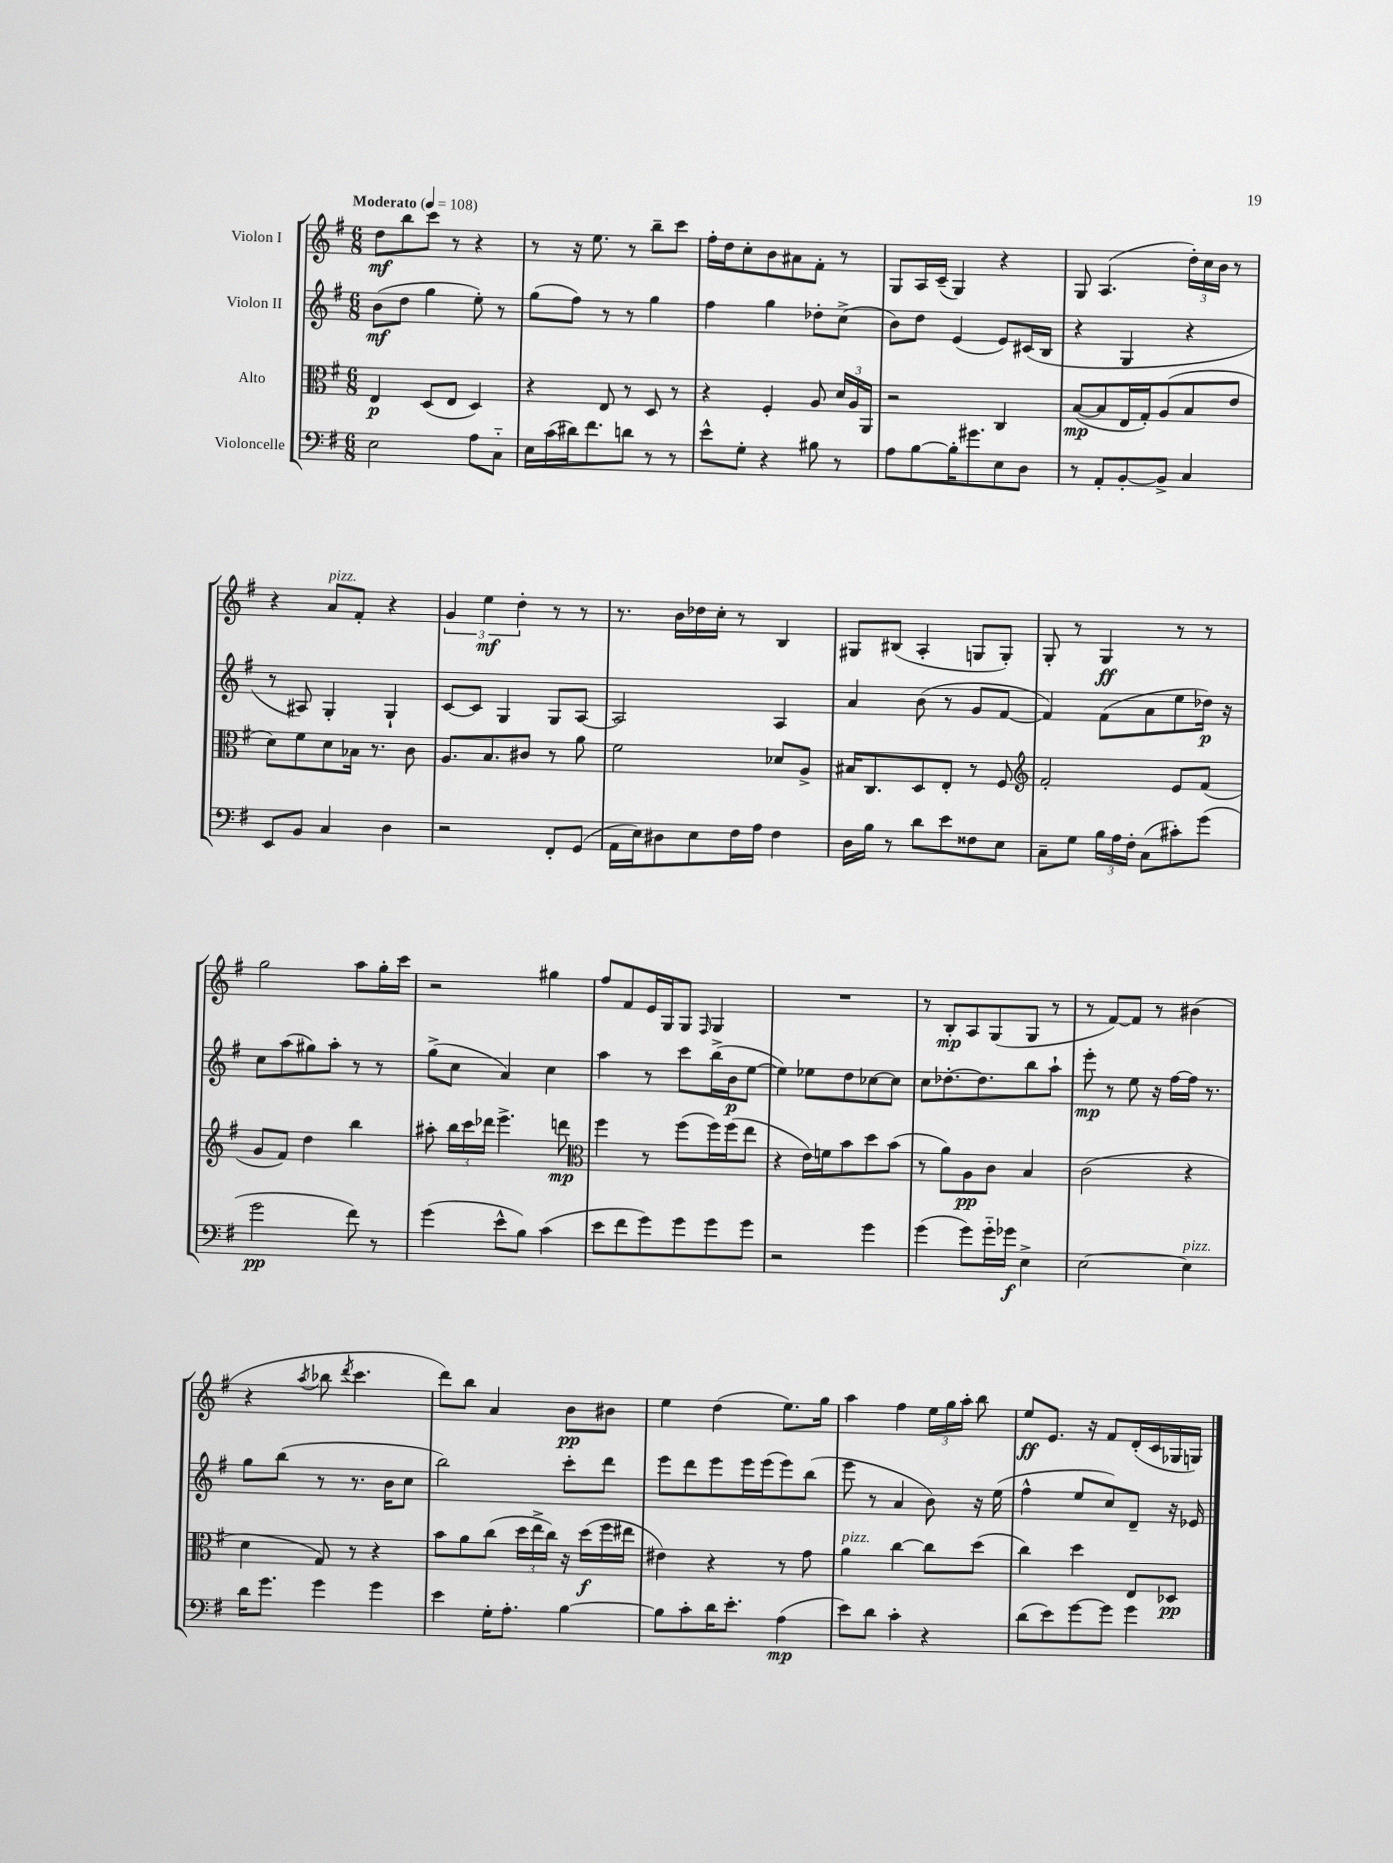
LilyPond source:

<<
\new StaffGroup <<
\new Staff = "s0" \with { instrumentName = "Violon I" } {
    \clef treble \key g \major \numericTimeSignature \time 6/8 \tempo "Moderato" 4 = 108
    \autoBeamOff d''8[\mf b''8 c'''8] r8 r4 |
    r8 r16 e''8. r8 b''8[-- c'''8] |
    fis''16[-. d''16 c''8-. b'8 ais'8 fis'8]-. r8 |
    g8[ a16 c'16]--( g4) r4 |
    g8 a4.( \tuplet 3/2 { d''16[-.) c''16 b'16] } r8 |
    r4 a'8[^\markup { \italic "pizz." } fis'8]-. r4 |
    \tuplet 3/2 { g'4 e''4\mf d''4-. } r8 r8 |
    r8. b'16[ des''16 c''16]-. r8 b4 |
    gis8[ bis8]( a4-. g8[ g8]-.) |
    g8-. r8 g4\ff r8 r8 |
    g''2 a''8[ g''16-. c'''16] |
    r2 gis''4 |
    fis''8[ fis'8 e'16 g16 g8] \grace { fis16 } g4 |
    R2. |
    r8 b8[-.\mp a8 g8( g8] r8 |
    r8 fis'8[~) fis'8] r8 bis'4( |
    r4 \acciaccatura { a''8 } bes''8 \acciaccatura { d'''8 } c'''4. |
    d'''8[) b''8] a'4 b'8[\pp bis'8] |
    e''4 d''4( e''8.[) g''16] |
    a''4 fis''4 \tuplet 3/2 { e''16[ g''16 a''16]-. } b''8 |
    e''8[\ff e'8.] r16 fis'8[ d'16-.( c'16 ges16 g16]) \bar "|." |
}
\new Staff = "s1" \with { instrumentName = "Violon II" } {
    \clef treble \key g \major \numericTimeSignature \time 6/8
    \autoBeamOff b'8[\mf( d''8] g''4 e''8-.) r8 |
    g''8[( fis''8]) r8 r8 g''4 |
    fis''4 g''4 des''8[-. c''8]->( |
    b'8[) d''8] e'4( e'8[) cis'16( b16] |
    r4 g4 r4 |
    r8 ais8) g4-. g4-! |
    c'8[~ c'8] g4 g8[ a8]~ |
    a2 a4 |
    a'4 b'8( r8 g'8[ fis'8]~ |
    fis'4) fis'8[( a'8 e''8 des''16]\p) r16 |
    c''8[ a''8( gis''8) a''8]-. r8 r8 |
    g''8[->( c''8] a'4) c''4 |
    a''4 r8 c'''8[ b''16->( b'16\p e''8]~ |
    e''4) ees''8[ d''8 ces''8~ ces''8] |
    c''8[ des''8.~-. des''8. b''8 a''8]-! |
    e'''8-.\mp r8 e''8 r16 fis''16[~ fis''16] r8. |
    g''8[ b''8]( r8 r8. b'16[ c''8] |
    b''2) c'''8[-. d'''8] |
    e'''8[ d'''8 e'''8 e'''16 e'''16( e'''8) b''8]( |
    e'''8 r8 a'4 b'8) r16 e''16( |
    fis''4-^ e''8[ c''8) d'8]-- r16 ees'16 \bar "|." |
}
\new Staff = "s2" \with { instrumentName = "Alto" } {
    \clef alto \key g \major \numericTimeSignature \time 6/8
    \autoBeamOff e4\p d8[( e8] d4) |
    r4 e8 r8 d8 r8 |
    r4 fis4-. a8 \tuplet 3/2 { d'16[ a16 a,16] } |
    r2 c4 |
    b8[~\mp( b8 e16 g16-.) a8( b8 e'8] |
    d'8[) fis'8 d'8 bes16] r8. c'8 |
    a8.[ b8. cis'8] r8 a'8 |
    fis'2 des'8[ a8]-> |
    bis16[ c8. d8 e8]-. r8 fis8 |
    \clef treble fis'2-. e'8[ fis'8]( |
    g'8[ fis'8]) d''4 b''4 |
    ais''8-. \tuplet 3/2 { b''16[ c'''16 des'''16] } e'''4.-> d'''8\mp |
    \clef alto fis''4 r8 fis''8[( fis''16) fis''16( e''8] |
    r4 e'16[) f'16 b'8 d''8 b'8]( |
    r8 a'8[) a8\pp c'8] b4 |
    c'2( r4 |
    d'4 g8) r8 r4 |
    b'8[ a'8 c''8]( \tuplet 3/2 { d''16[ e''16-> c''16]) } r16 d''16[\f( fis''16 eis''16] |
    eis'4) r4 r8 g'8 |
    a'4^\markup { \italic "pizz." } c''4~ c''8[ d''8]( |
    c''4) d''4 e8[ des8]\pp \bar "|." |
}
\new Staff = "s3" \with { instrumentName = "Violoncelle" } {
    \clef bass \key g \major \numericTimeSignature \time 6/8
    \autoBeamOff e2 a8[ c8]-_ |
    e16[ c'16( dis'16) fis'8. d'8] r8 r8 |
    e'8[-^ g8]-. r4 bis8 r8 |
    a8[ b8~ b16-. gis'8. e8 d8] |
    r8 a,8[-. b,8~-. b,8]-> c4 |
    e,8[ b,8] c4 d4 |
    r2 fis,8[-. g,8]( |
    a,16[ e16) dis8 e8 fis16 a16] fis4 |
    d16[ b16] r8 d'8[ e'8 fisis8 e8] |
    c8[-- g8] \tuplet 3/2 { b16[ a16 fis16]-. } c8[( cis'8-.) g'8]( |
    g'2\pp fis'8) r8 |
    g'4( e'8[-^ b8]) c'4( |
    e'8[ fis'8 g'8) g'8 g'8 g'8] |
    r2 g'4 |
    g'4( g'8[) g'16-_ ges'16]\f e4-> |
    e2~ e4^\markup { \italic "pizz." } |
    d'16[ g'8.] g'4 g'4 |
    e'4 g16[-. a8.]-. b4~ |
    b8[ c'8-. d'16 e'8.]-. a4\mp( |
    e'8[) d'8] c'4-. r4 |
    d'8[( e'8) g'8~ g'8] g'4 \bar "|." |
}
>>
>>
\layout { \context { \Score \remove "Bar_number_engraver" } }
